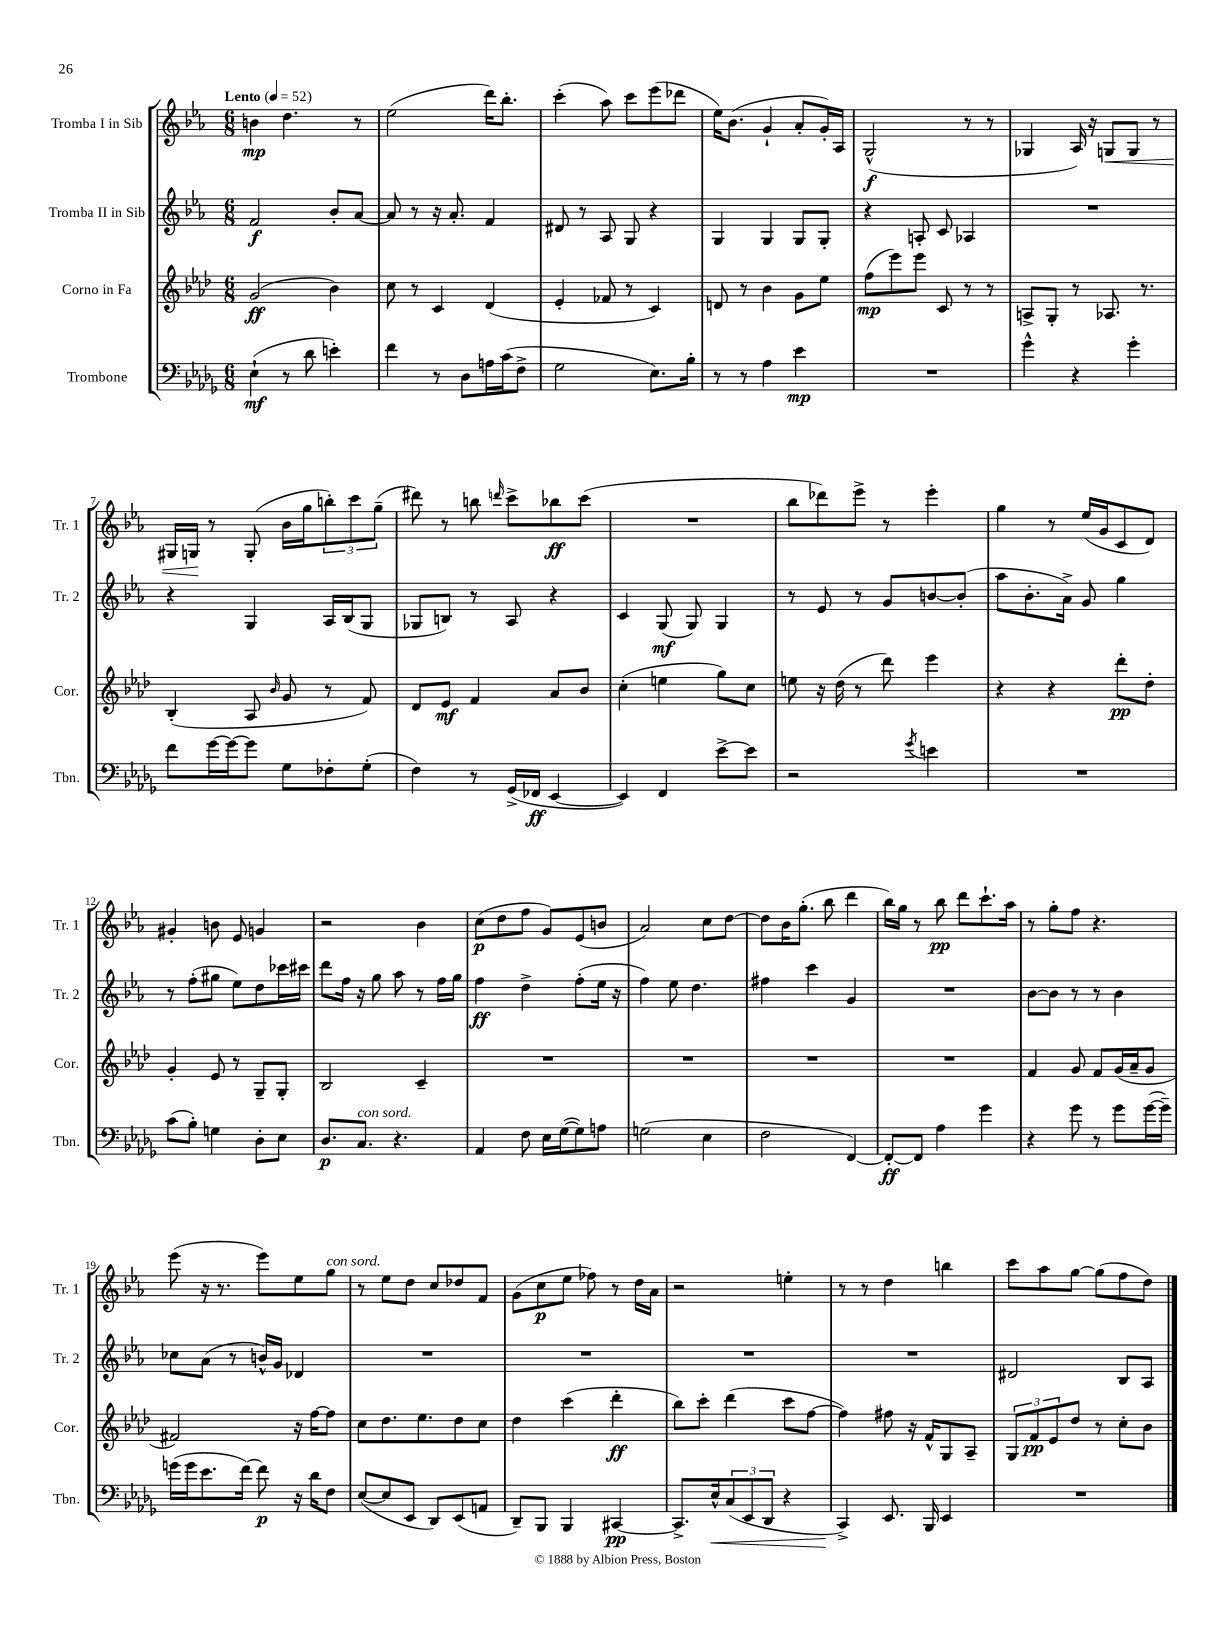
<<
\new StaffGroup <<
\new Staff = "s0" \with { instrumentName = "Tromba I in Sib" shortInstrumentName = "Tr. 1" } {
    \clef treble \key ees \major \numericTimeSignature \time 6/8 \tempo "Lento" 4 = 52
    b'4\mp d''4. r8 |
    ees''2( d'''16) bes''8.-. |
    c'''4-.( aes''8) c'''8 ees'''8( des'''8 |
    ees''16) bes'8.( g'4-! aes'8-. g'16-.) aes16 |
    g2-^\f( r8 r8 |
    ges4 aes16) r16 g8\< g8 r8 |
    gis16 g16\! r8 g8-.( bes'16 g''16 \tuplet 3/2 { b''8-.) c'''8 g''8--( } |
    dis'''8) r8 b''8 \grace { d'''16 } c'''8-> bes''8\ff c'''8( |
    R2. |
    bes''8 des'''8) ees'''8-> r8 ees'''4-. |
    g''4 r8 ees''16( g'16 c'8 d'8) |
    gis'4-. b'8 ees'8 g'4 |
    r2 bes'4 |
    c''8\p( d''8 f''8 g'8) ees'8( b'8 |
    aes'2) c''8 d''8~ |
    d''8 bes'16 g''8.-.( bes''8 d'''4 |
    bes''16) g''16 r8 bes''8\pp d'''8 c'''8.-! aes''16 |
    r8 g''8-. f''8 r4. |
    ees'''8( r16 r8. ees'''8) ees''8 g''8^\markup { \italic "con sord." } |
    r8 ees''8 d''8 c''8 des''8 f'8 |
    g'8( c''8\p ees''8 fes''8) r8 d''16 aes'16 |
    r2 e''4-. |
    r8 r8 d''4 b''4 |
    c'''8 aes''8 g''8~ g''8( f''8 d''8) \bar "|." |
}
\new Staff = "s1" \with { instrumentName = "Tromba II in Sib" shortInstrumentName = "Tr. 2" } {
    \clef treble \key ees \major \numericTimeSignature \time 6/8
    f'2\f bes'8-. aes'8~ |
    aes'8 r8 r16 aes'8.-. f'4 |
    dis'8 r8 aes8 g8 r4 |
    g4 g4 g8 g8-. |
    r4 a8-. c'8 aes4 |
    R2. |
    r4 g4 aes16 bes16( g8 |
    ges8 b8) r8 aes8 r4 |
    c'4 g8\mf( g8) g4 |
    r8 ees'8 r8 g'8 b'8~ b'8-.( |
    aes''8 bes'8.-. aes'16->) g'8 g''4 |
    r8 f''8-.( gis''8 ees''8) d''8 ces'''16 cis'''16 |
    d'''8 f''16 r16 g''8 aes''8 r8 f''16 g''16 |
    f''4\ff d''4-> f''8-.( ees''16 r16 |
    f''4) ees''8 d''4. |
    fis''4 c'''4 g'4 |
    R2. |
    bes'8~ bes'8 r8 r8 bes'4 |
    ces''8 aes'8( r8 b'16-^) g'16 des'4 |
    R2. |
    R2. |
    R2. |
    R2. |
    dis'2 bes8 aes8 \bar "|." |
}
\new Staff = "s2" \with { instrumentName = "Corno in Fa" shortInstrumentName = "Cor." } {
    \clef treble \key aes \major \numericTimeSignature \time 6/8
    g'2\ff( bes'4) |
    c''8 r8 c'4 des'4( |
    ees'4-. fes'8 r8 c'4) |
    d'8 r8 bes'4 g'8 ees''8 |
    f''8\mp( ees'''8) ees'''8 c'8 r8 r8 |
    a8-> g8-. r8 aes8. r8. |
    bes4-.( aes8 \grace { bes'16 } g'8 r8 f'8) |
    des'8 ees'8\mf f'4 aes'8 bes'8 |
    c''4-.( e''4 g''8) c''8 |
    e''8 r16 des''16( r8 des'''8) ees'''4 |
    r4 r4 des'''8-.\pp des''8-. |
    g'4-. ees'8 r8 g8-- g8-. |
    bes2 c'4-- |
    R2. |
    R2. |
    R2. |
    R2. |
    f'4 g'8 f'8 g'16( aes'16-- g'8 |
    fis'2) r16 f''16~ f''8 |
    c''8 des''8. ees''8. des''8 c''8 |
    des''4 c'''4( des'''4-.\ff |
    bes''8) c'''8-. des'''4( c'''8 f''8~ |
    f''4) fis''8 r16 f'16-^ g8 aes8-- |
    \tuplet 3/2 { g8 f'8\pp ees'8 } des''8 r8 c''8-. bes'8 \bar "|." |
}
\new Staff = "s3" \with { instrumentName = "Trombone" shortInstrumentName = "Tbn." } {
    \clef bass \key des \major \numericTimeSignature \time 6/8
    ees4-!\mf( r8 des'8 e'4-.) |
    f'4 r8 des8 a16 c'16( f8-> |
    ges2 ees8.) bes16-. |
    r8 r8 aes4 ees'4\mp |
    R2. |
    ges'4-^ r4 ges'4-. |
    f'8 ges'16~ ges'16~ ges'8 ges8 fes8-. ges8-.( |
    f4) r8 ges,16->( fes,16\ff ees,4~ |
    ees,4) f,4 ees'8~-> ees'8 |
    r2 \acciaccatura { ges'8 } e'4 |
    R2. |
    c'8( bes8-.) g4 des8-. ees8 |
    des8.\p c8.^\markup { \italic "con sord." } r4. |
    aes,4 f8 ees16 ges16~( ges8) a8 |
    g2( ees4 |
    f2 f,4~) |
    f,8~-.\ff f,8 aes4 ges'4 |
    r4 ges'8 r8 ges'8 ges'16~( ges'16--) |
    g'16( g'16 ees'8. f'16~) f'8\p r16 des'16 f8 |
    ees8~( ees8 ees,8 des,8) ees,8( a,8 |
    des,8--) bes,,8 bes,,4 cis,4~\pp |
    cis,8.-> ees16-^\< \tuplet 3/2 { c8( ees,8 des,8 } r4 |
    c,4->\!) ees,8. bes,,16 ees,4 |
    R2. \bar "|." |
}
>>
>>
